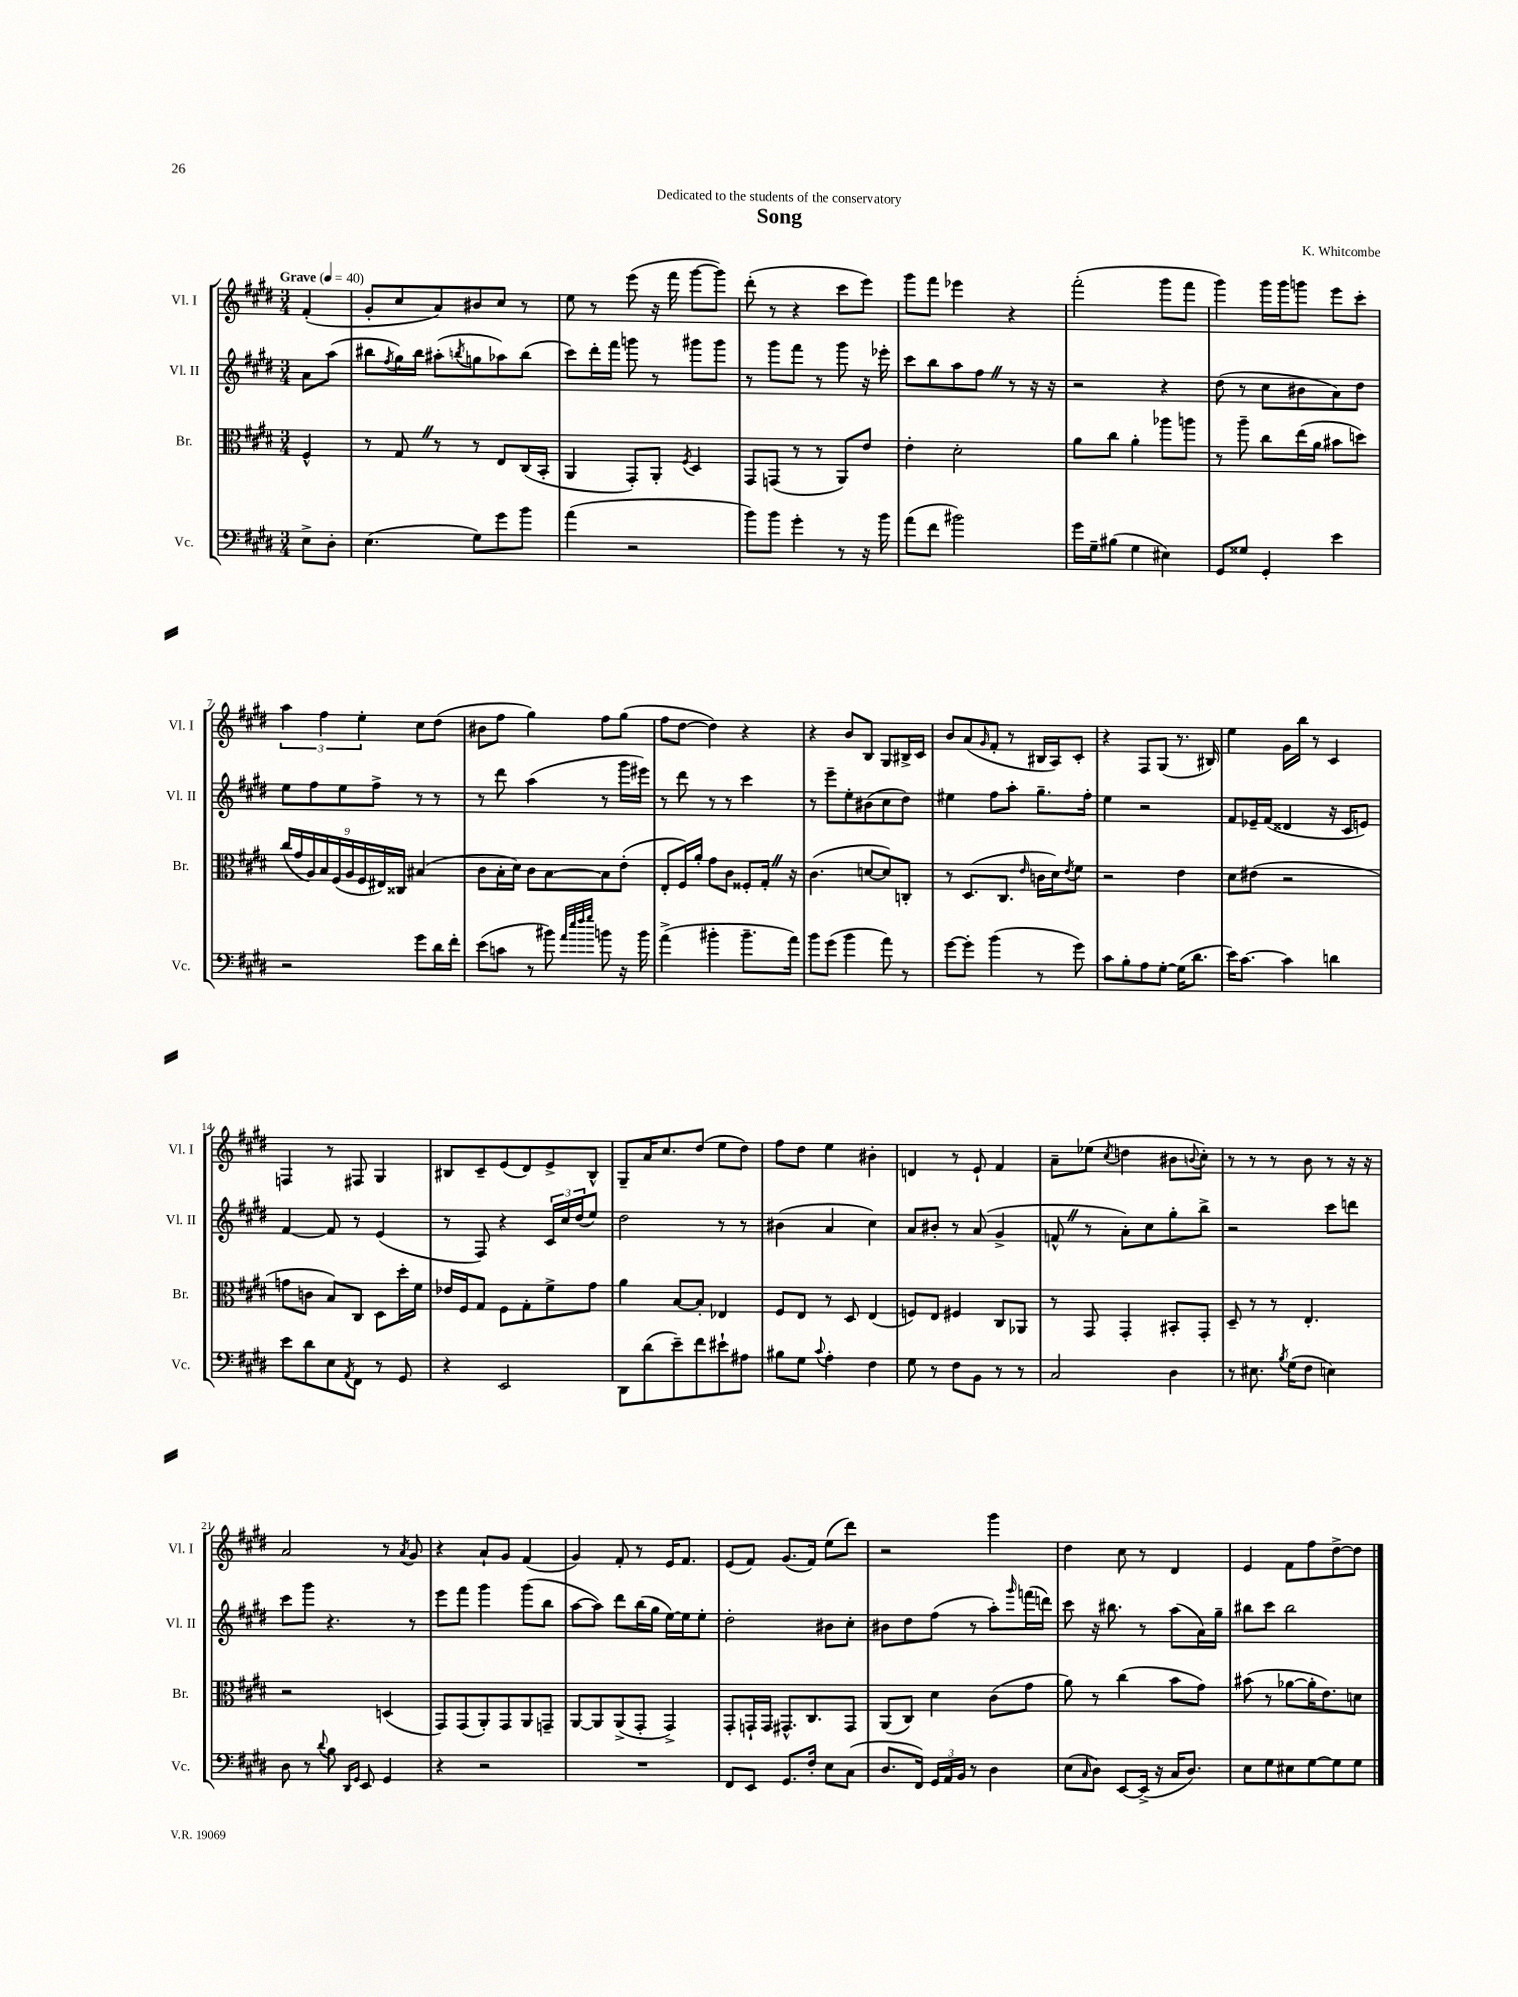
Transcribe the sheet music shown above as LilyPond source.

\header { title = "Song" composer = "K. Whitcombe" dedication = "Dedicated to the students of the conservatory" }
<<
\new StaffGroup <<
\new Staff = "s0" \with { instrumentName = "Vl. I" shortInstrumentName = "Vl. I" } {
    \clef treble \key e \major \numericTimeSignature \time 3/4 \partial 4 \tempo "Grave" 4 = 40
    fis'4-.( |
    gis'8-. cis''8 a'8) bis'8 cis''8 r8 |
    e''8 r8 e'''8( r16 fis'''16 gis'''8~ gis'''8) |
    dis'''8-.( r8 r4 cis'''8 e'''8) |
    gis'''8 fis'''8 ees'''4 r4 |
    fis'''2-.( gis'''8 fis'''8 |
    gis'''4) gis'''16 gis'''16 g'''8 e'''8 cis'''8-. |
    \tuplet 3/2 { a''4 fis''4 e''4-. } cis''8 dis''8( |
    bis'8 fis''8 gis''4) fis''8 gis''8( |
    fis''8 dis''8~ dis''4) r4 |
    r4 b'8 b8 gis8 bis16-> cis'16 |
    b'8 a'8( \grace { gis'16 } fis'8-. r8 bis16 a16) cis'8-. |
    r4 fis8 gis8( r8. bis16) |
    e''4 gis'16 b''16 r8 cis'4 |
    f4 r8 fis8 gis4 |
    bis8 cis'8-- e'8( dis'8) e'8-> bis8-^ |
    gis8-- a'16 cis''8. dis''8( e''8 dis''8) |
    fis''8 dis''8 e''4 bis'4-. |
    d'4 r8 e'8-! fis'4 |
    a'8-- ees''8( \acciaccatura { cis''8 } d''4 bis'8 \appoggiatura { b'8 } cis''8-.) |
    r8 r8 r8 b'8 r8 r16 r16 |
    a'2 r8 \acciaccatura { a'8 } gis'8 |
    r4 a'8-! gis'8 fis'4( |
    gis'4) fis'8-. r8 e'16 fis'8. |
    e'8( fis'8) gis'8.( fis'16) e''8( dis'''8) |
    r2 gis'''4 |
    dis''4 cis''8 r8 dis'4 |
    e'4 fis'8 fis''8 dis''8~-> dis''8 \bar "|." |
}
\new Staff = "s1" \with { instrumentName = "Vl. II" shortInstrumentName = "Vl. II" } {
    \clef treble \key e \major \numericTimeSignature \time 3/4 \partial 4
    a'8 a''8( |
    bis''8 \acciaccatura { fis''8 } gis''16) bis''16 ais''8-.( \acciaccatura { b''8 } g''8 aes''8) b''8( |
    cis'''8) dis'''16-. fis'''16 g'''8 r8 gis'''8 gis'''8 |
    r8 gis'''8 fis'''8 r8 gis'''8 r16 ees'''16-. |
    cis'''8 b''8 a''8 fis''8 \once \override BreathingSign.text = \markup { \musicglyph "scripts.caesura.straight" } \breathe r8 r16 r16 |
    r2 r4 |
    dis''8( r8 cis''8 bis'8 a'8) dis''8 |
    e''8 fis''8 e''8 fis''8-> r8 r8 |
    r8 dis'''8 a''4( r8 gis'''16 eis'''16) |
    r8 dis'''8 r8 r8 cis'''4 |
    r8 e'''8-- e''8-. bis'8( cis''8 dis''8) |
    eis''4 fis''8 a''8-. gis''8.-- fis''16-. |
    e''4 r2 |
    fis'8 ees'16-- fis'16( disis'4 r16 cis'16 e'8) |
    fis'4~ fis'8 r8 e'4( |
    r8 fis8) r4 \tuplet 3/2 { cis'16 cis''16 dis''16( } e''8) |
    dis''2 r8 r8 |
    bis'4( a'4 cis''4) |
    a'8 bis'8-. r8 a'8( gis'4-> |
    f'8-^ \once \override BreathingSign.text = \markup { \musicglyph "scripts.caesura.straight" } \breathe r8 a'8-.) cis''8 gis''8-. b''8-> |
    r2 cis'''8 d'''8 |
    cis'''8 gis'''8 r4. r8 |
    e'''8 fis'''8 gis'''4 gis'''8( b''8 |
    a''8~ a''8) dis'''8 b''16( gis''16 e''16~) e''16 e''8-. |
    dis''2-. bis'8 cis''8-. |
    bis'8 dis''8 fis''8( r8 a''8-.) \grace { gis'''16 } f'''16( d'''16) |
    cis'''8 r16 bis''8. r8 a''8( a'16) gis''16-- |
    bis''8 cis'''8 bis''2 \bar "|." |
}
\new Staff = "s2" \with { instrumentName = "Br." shortInstrumentName = "Br." } {
    \clef alto \key e \major \numericTimeSignature \time 3/4 \partial 4
    fis4-^ |
    r8 gis8 \once \override BreathingSign.text = \markup { \musicglyph "scripts.caesura.straight" } \breathe r8 r8 e8 cis16( b,16-. |
    a,4 gis,8-.) a,8-. \acciaccatura { fis8 } dis4 |
    gis,8 g,8( r8 r8 a,8) e'8 |
    e'4-. dis'2-. |
    a'8 cis''8 a'4-. aes''8 a''8 |
    r8 a''8-- cis''8 e''16( a'16 bis'8 d''8) |
    \tuplet 9/8 { cis''16( gis'16 a16) b16 fis16( a16 fis16 eis16) cisis16 } bis4( |
    cis'8 b16-. dis'16) cis'8 b8~ b8 e'8-.( |
    e8-. fis16) a'16-. gis'8 cis'8 fisis8-. gis16-. \once \override BreathingSign.text = \markup { \musicglyph "scripts.caesura.straight" } \breathe r16 |
    cis'4.( d'8~ d'8) c8-. |
    r8 dis8.( cis8. \grace { e'16 } c'16 dis'16) \acciaccatura { e'8 } fis'8 |
    r2 e'4 |
    dis'8 eis'8( r2 |
    g'8 c'8 b8) cis8 dis8 dis''16-. fis'16 |
    ees'16 fis16 gis8 fis8 gis8-. fis'8-> gis'8 |
    a'4 b8~ b8-. ees4 |
    fis8 e8 r8 dis8 e4( |
    f8) e8 fis4 cis8 aes,8 |
    r8 gis,8 gis,4-. bis,8-. gis,8-. |
    dis8-- r8 r8 e4.-. |
    r2 d4( |
    gis,8) gis,8( a,8-.) gis,8 a,8 g,8-- |
    a,8~ a,8 a,8->( gis,8-. gis,4->) |
    gis,8-. g,16-! g,16 gis,8.-^ cis8. gis,8 |
    a,8( cis8) dis'4 cis'8( gis'8 |
    a'8) r8 cis''4( b'8 gis'8) |
    bis'8( r8 aes'8~ aes'16-. e'8.) d'8 \bar "|." |
}
\new Staff = "s3" \with { instrumentName = "Vc." shortInstrumentName = "Vc." } {
    \clef bass \key e \major \numericTimeSignature \time 3/4 \partial 4
    e8-> dis8-. |
    e4.( gis8) gis'8 b'8 |
    a'4( r2 |
    b'8) b'8 gis'4-. r8 r16 b'16 |
    a'8( fis'8 bis'2) |
    gis'16 gis16-- bis8( gis4 eis4) |
    gis,8 gisis8 gis,4-. e'4 |
    r2 gis'8 dis'16 fis'16-. |
    e'8( c'8 r8 bis'8) \grace { a'32 e''32 fis''32 gis''32 } b'8 r16 b'16 |
    a'4->( bis'4-. bis'8.-- a'16) |
    b'8 gis'8( b'4 a'8) r8 |
    gis'8~ gis'8-. b'4( r8 gis'8) |
    cis'8 b8-. a8 gis8~-. gis16( dis'8. |
    e'16) cis'8.~ cis'4 d'4 |
    e'8 dis'8 e8 \acciaccatura { a,8 } fis,8 r8 gis,8 |
    r4 e,2 |
    dis,8 dis'8( e'8--) fis'8 eis'8-! ais8 |
    bis8 gis8 \appoggiatura { cis'8 } a4-. fis4 |
    gis8 r8 fis8 b,8 r8 r8 |
    cis2 dis4 |
    r8 eis8. \acciaccatura { b8 } gis16( fis8 e4) |
    dis8 r8 \appoggiatura { dis'8 } b8 \grace { dis,16 gis,16 } e,8 gis,4 |
    r4 r2 |
    R2. |
    fis,8 e,8 gis,8. fis16-. e8 cis8( |
    dis8. fis,16) \tuplet 3/2 { gis,16 a,16 b,16 } r8 dis4 |
    e8( \grace { cis16 } dis8) e,8~ e,16->( r16 cis16 dis8.) |
    e8 gis8 eis8 gis8~ gis8 gis8 \bar "|." |
}
>>
>>
